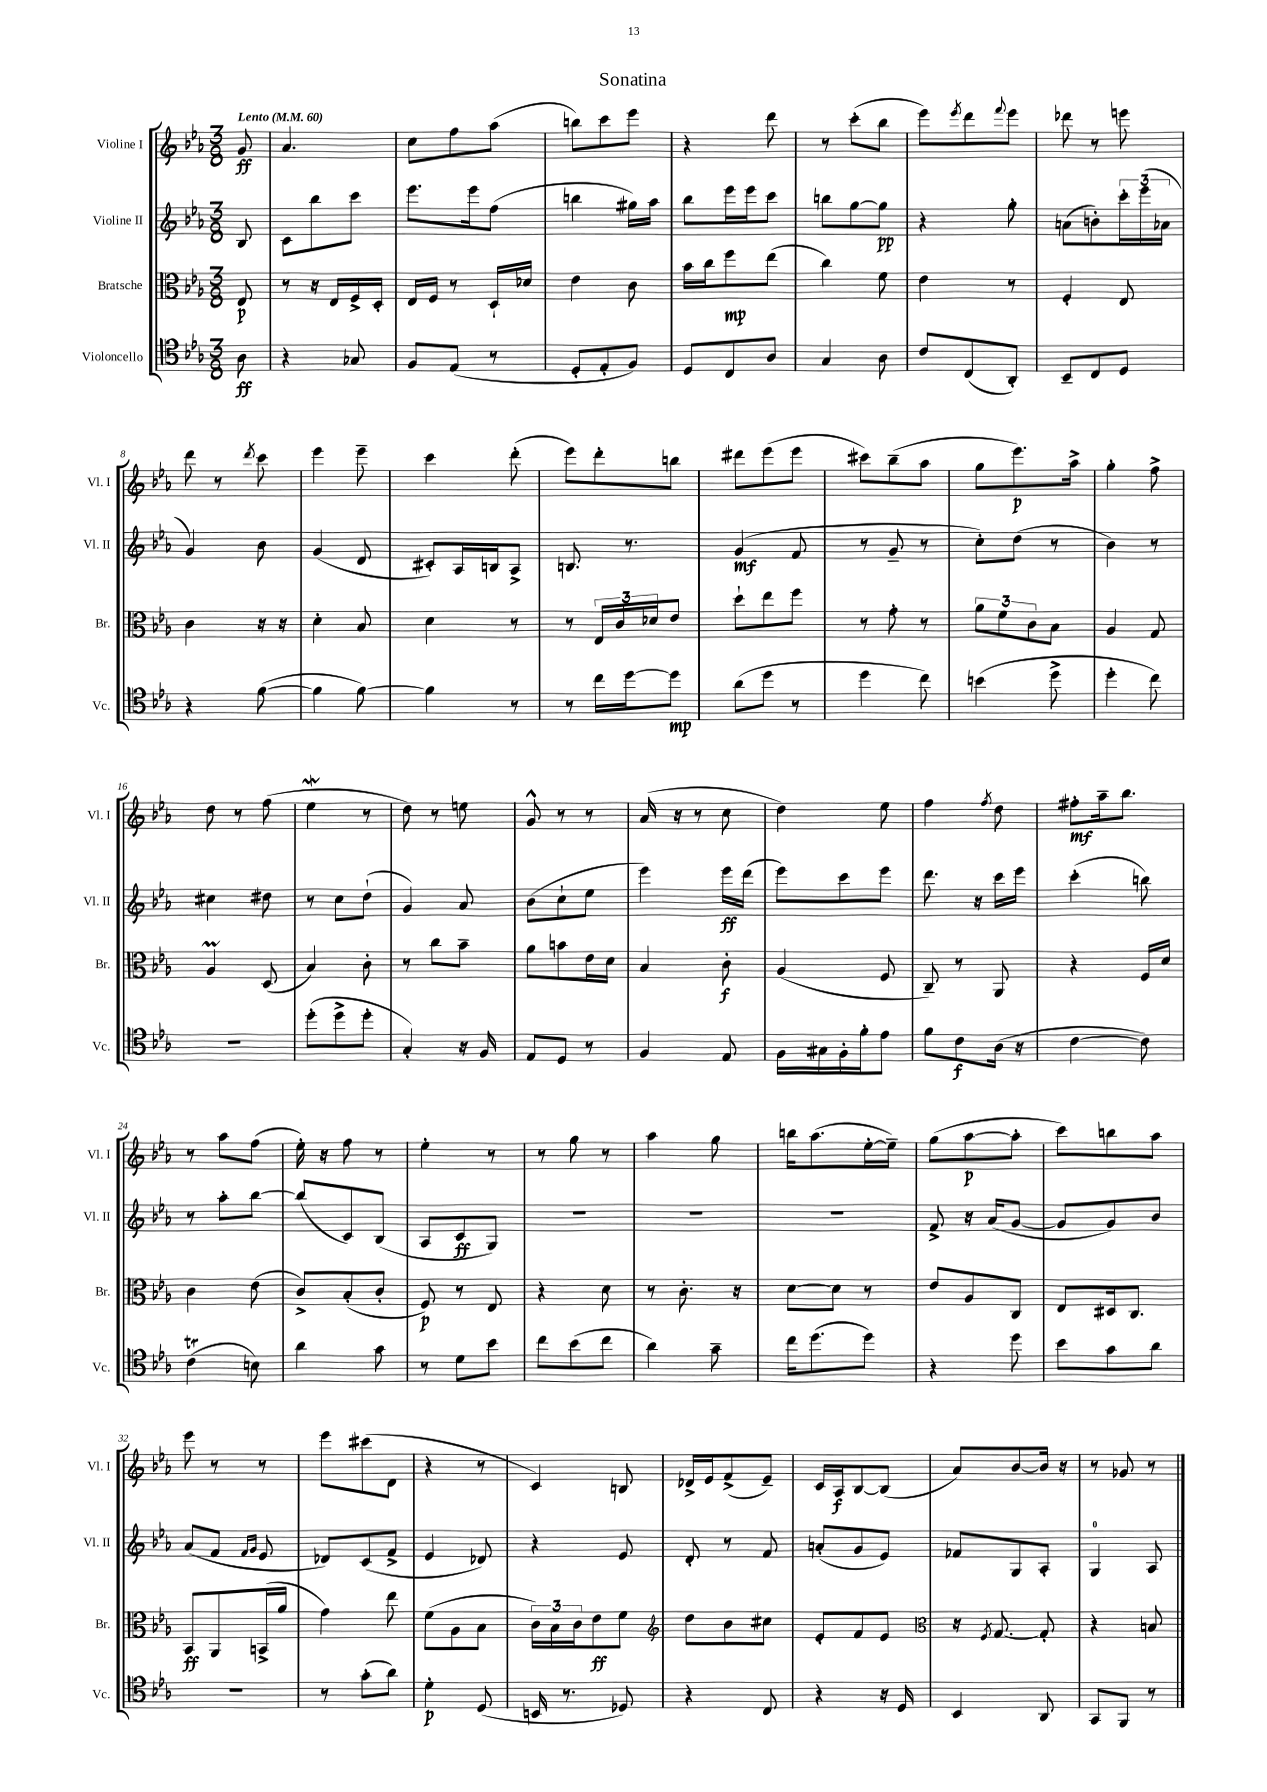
\header { title = "Sonatina" }
<<
\new StaffGroup <<
\new Staff = "s0" \with { instrumentName = "Violine I" shortInstrumentName = "Vl. I" } {
    \clef treble \key ees \major \numericTimeSignature \time 3/8 \partial 8 \tempo "Lento" 4 = 60
    g'8\ff |
    aes'4. |
    c''8 f''8 aes''8( |
    b''8) c'''8 ees'''8 |
    r4 d'''8 |
    r8 c'''8-.( bes''8 |
    ees'''8) \acciaccatura { ees'''8 } d'''8 \appoggiatura { f'''8 } ees'''8 |
    des'''8 r8 e'''8 |
    d'''8 r8 \acciaccatura { d'''8 } c'''8 |
    ees'''4 ees'''8-- |
    c'''4 d'''8-.( |
    ees'''8) d'''8-. b''8 |
    dis'''8 ees'''8( ees'''8 |
    cis'''8) bes''8--( aes''8 |
    g''8 ees'''8.\p) aes''16-> |
    g''4-. f''8-> |
    d''8 r8 f''8( |
    ees''4\mordent r8 |
    d''8) r8 e''8 |
    g'8-^ r8 r8 |
    aes'16( r16 r8 c''8 |
    d''4) ees''8 |
    f''4 \acciaccatura { f''8 } d''8 |
    fis''8-.\mf aes''16-- bes''8. |
    r8 aes''8 f''8( |
    ees''16-.) r16 f''8 r8 |
    ees''4-. r8 |
    r8 g''8 r8 |
    aes''4 g''8 |
    b''16 aes''8.( ees''16~-. ees''16--) |
    g''8( aes''8~\p aes''8-. |
    c'''8) b''8 aes''8 |
    ees'''8 r8 r8 |
    ees'''8 cis'''8( d'8 |
    r4 r8 |
    c'4) b8 |
    des'16-> ees'16 f'8->( ees'8--) |
    c'16 aes16\f bes8~ bes8( |
    aes'8) bes'8~ bes'16 r16 |
    r8 ges'8 r8 \bar "|." |
}
\new Staff = "s1" \with { instrumentName = "Violine II" shortInstrumentName = "Vl. II" } {
    \clef treble \key ees \major \numericTimeSignature \time 3/8 \partial 8
    bes8 |
    c'8 bes''8 c'''8 |
    ees'''8. ees'''16 f''8( |
    b''4 gis''16) aes''16 |
    bes''8 ees'''16 ees'''16 c'''8 |
    b''8 g''8~ g''8\pp |
    r4 g''8-. |
    a'8( b'8-.) \tuplet 3/2 { c'''16-. ees'''16( aes'16 } |
    g'4) bes'8 |
    g'4( d'8 |
    cis'8-.) aes16 b16 aes8-> |
    b8. r8. |
    g'4\mf( f'8 |
    r8 g'8-- r8 |
    c''8-.) d''8( r8 |
    bes'4) r8 |
    cis''4 dis''8 |
    r8 c''8 d''8-!( |
    g'4) aes'8 |
    bes'8( c''8-! ees''8 |
    ees'''4) ees'''16\ff d'''16( |
    ees'''8) c'''8 ees'''8 |
    d'''8. r16 c'''16 ees'''16 |
    c'''4-.( b''8) |
    r8 aes''8-. bes''8~ |
    bes''8( c'8) bes8( |
    aes8 c'8\ff g8) |
    R4. |
    R4. |
    R4. |
    f'8-> r16 aes'16( g'8~ |
    g'8 g'8) bes'8 |
    aes'8( f'8 \grace { f'16 g'16 } ees'8 |
    des'8) c'8( f'8-> |
    ees'4 des'8) |
    r4 ees'8 |
    d'8-. r8 f'8 |
    a'8-.( g'8 ees'8) |
    fes'8 g8 aes8-. |
    g4-0 aes8 \bar "|." |
}
\new Staff = "s2" \with { instrumentName = "Bratsche" shortInstrumentName = "Br." } {
    \clef alto \key ees \major \numericTimeSignature \time 3/8 \partial 8
    ees8\p |
    r8 r16 ees16 f16-> d16-. |
    ees16 f16 r8 d16-! des'16 |
    ees'4 c'8 |
    bes'16 c''16 f''8\mp ees''8( |
    c''4) f'8 |
    ees'4 r8 |
    f4-. ees8 |
    c'4 r16 r16 |
    d'4-. bes8 |
    d'4 r8 |
    r8 \tuplet 3/2 { ees16 c'16 des'16 } ees'8 |
    d''8-! ees''8 f''8 |
    r8 g'8-. r8 |
    \tuplet 3/2 { aes'8 f'8 c'8 } bes8 |
    aes4 g8 |
    aes4\prall d8( |
    bes4) c'8-. |
    r8 c''8 bes'8-- |
    aes'8 b'8 ees'16 d'16 |
    bes4 c'8-.\f |
    aes4( f8 |
    c8--) r8 aes,8 |
    r4 f16 d'16 |
    c'4 ees'8( |
    c'8->) bes8-.( c'8-. |
    f8\p) r8 ees8 |
    r4 d'8 |
    r8 c'8.-. r16 |
    d'8~ d'8 r8 |
    ees'8 aes8 c8 |
    ees8 dis16 c8. |
    bes,8\ff aes,8 b,16->( aes'16 |
    g'4) ees''8 |
    f'8( aes8 bes8 |
    \tuplet 3/2 { c'16) bes16 c'16 } ees'8\ff f'8 |
    \clef treble d''8 bes'8 cis''8 |
    ees'8-. f'8 ees'8 |
    \clef alto r16 \acciaccatura { f8 } g8.~ g8-. |
    r4 b8 \bar "|." |
}
\new Staff = "s3" \with { instrumentName = "Violoncello" shortInstrumentName = "Vc." } {
    \clef tenor \key ees \major \numericTimeSignature \time 3/8 \partial 8
    aes8\ff |
    r4 ges8 |
    f8 ees8( r8 |
    d8-. ees8-. f8) |
    d8 c8 aes8 |
    g4 aes8 |
    c'8 c8( aes,8-.) |
    bes,8-- c8 d8 |
    r4 f'8~( |
    f'4 f'8~) |
    f'4 r8 |
    r8 c''16 d''16~ d''8\mp |
    aes'8( d''8 r8 |
    d''4 c''8) |
    b'4( d''8-> |
    d''4-. c''8) |
    R4. |
    d''8-.( d''8-> d''8-. |
    g4-.) r16 f16 |
    ees8 d8 r8 |
    f4 ees8 |
    f16 gis16 f16-. f'16-. ees'8 |
    f'8 c'8\f aes16( r16 |
    c'4~ c'8) |
    c'4\trill( b8) |
    aes'4 g'8 |
    r8 d'8 bes'8 |
    c''8 bes'8( c''8 |
    aes'4) g'8-- |
    c''16 d''8.( d''8) |
    r4 d''8 |
    bes'8 g'8 aes'8 |
    R4. |
    r8 g'8-.( aes'8) |
    d'4-.\p d8( |
    b,16 r8. des8) |
    r4 c8 |
    r4 r16 d16 |
    bes,4 aes,8 |
    g,8 f,8 r8 \bar "|." |
}
>>
>>
